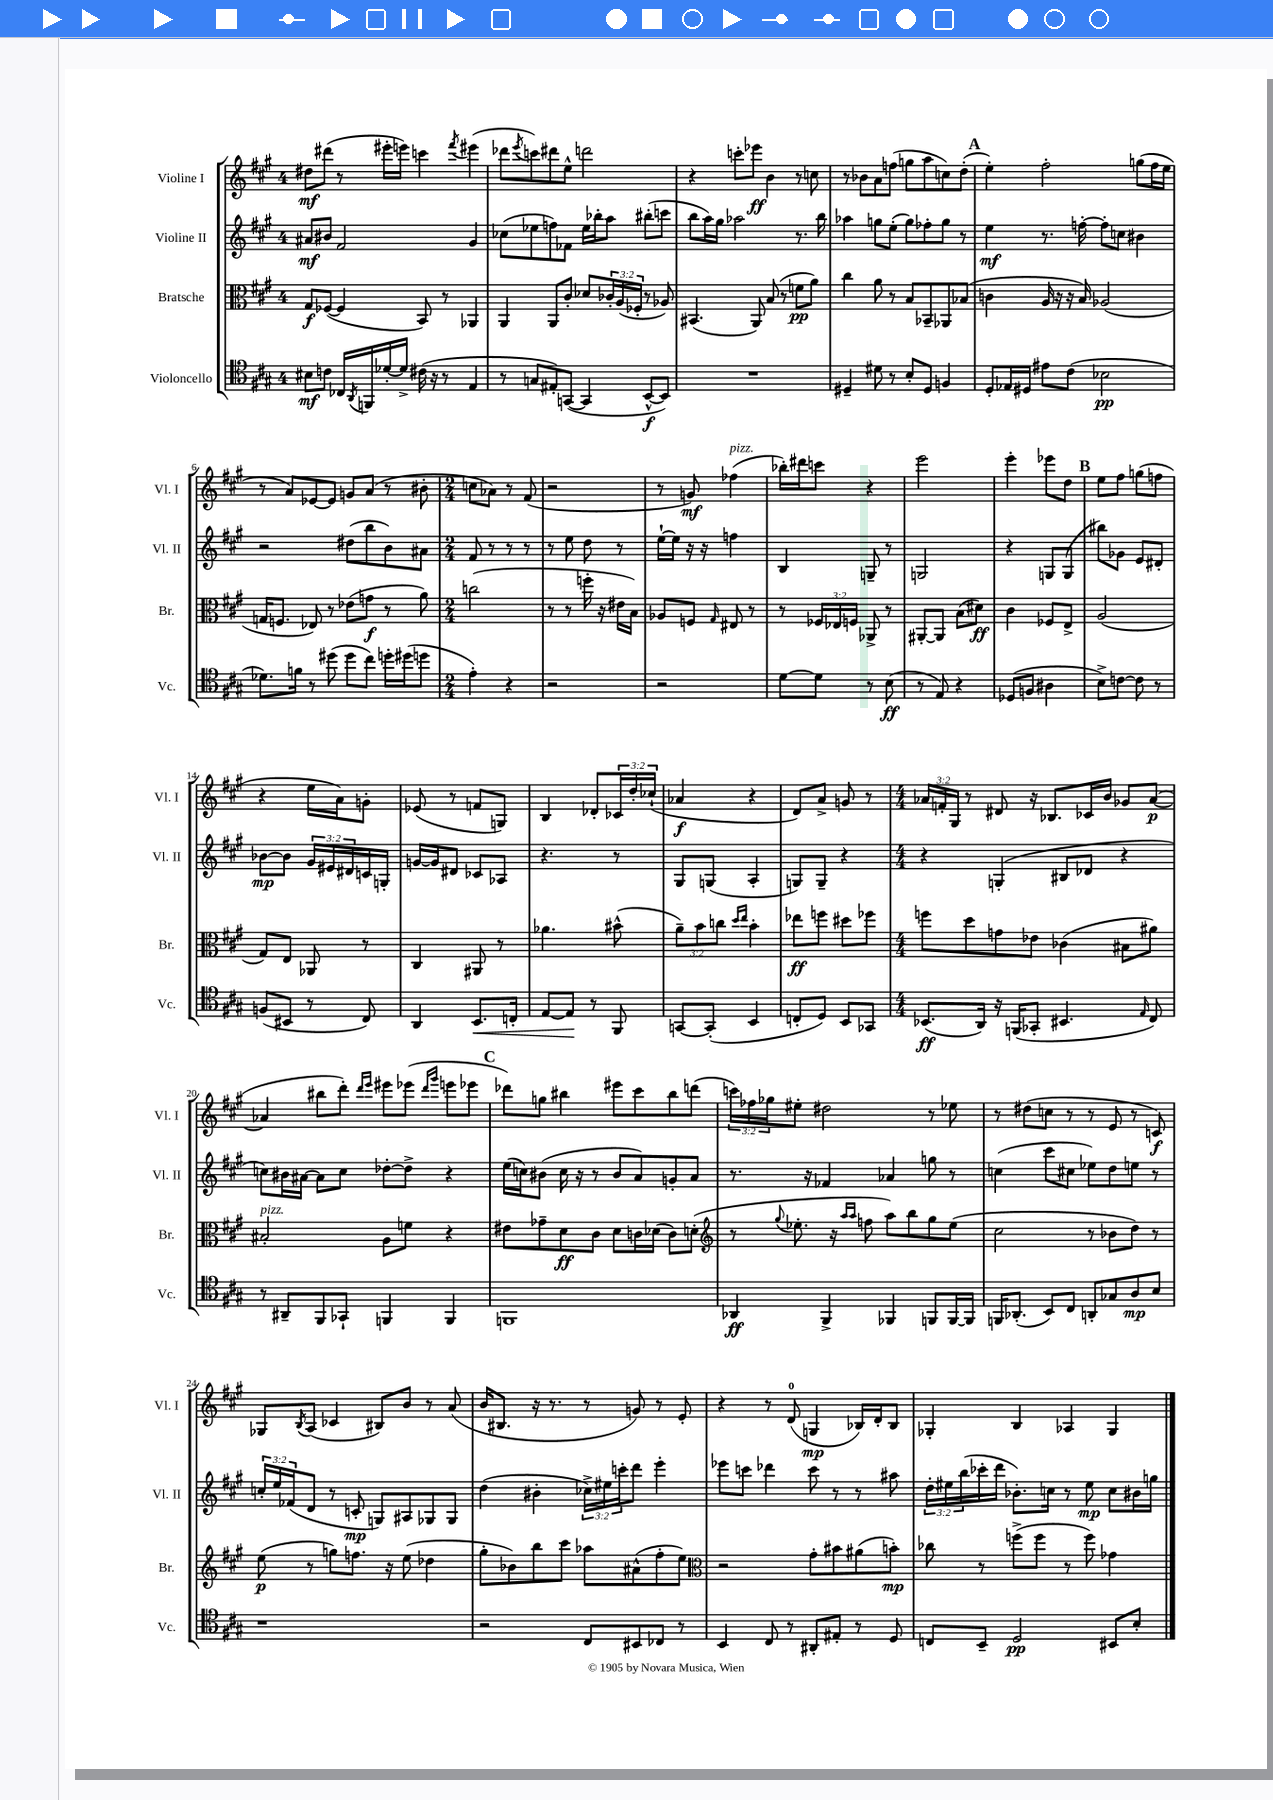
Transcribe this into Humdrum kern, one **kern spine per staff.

**kern	**dynam	**kern	**dynam	**kern	**dynam	**kern	**dynam
*part4	*part4	*part3	*part3	*part2	*part2	*part1	*part1
*staff4	*staff4	*staff3	*staff3	*staff2	*staff2	*staff1	*staff1
*I"Violoncello	*	*I"Bratsche	*	*I"Violine II	*	*I"Violine I	*
*I'Vc.	*	*I'Br.	*	*I'Vl. II	*	*I'Vl. I	*
*clefC4	*	*clefC3	*	*clefG2	*	*clefG2	*
*k[f#c#g#]	*	*k[f#c#g#]	*	*k[f#c#g#]	*	*k[f#c#g#]	*
*M4/4	*	*M4/4	*	*M4/4	*	*M4/4	*
=1	=1	=1	=1	=1	=1	=1	=1
8B#X\L	mf	8G#/L	f	8a#X/L	mf	8dd#X\L	mf
8cn\J	.	([8F-X/J	.	8b#X/J	.	(8ddd#X\J	.
16C-X/LL	.	4F-/]	.	2f#/	.	8r	.
8qAA/	.	.	.	.	.	.	.
16FFn/	.	.	.	.	.	.	.
[16d-X'/	.	.	.	.	.	16eee#X'\LL	.
16d-^/JJ]	.	.	.	.	.	16eeen\JJ)	.
(16c#X\	.	8BB/)	.	.	.	4cccn\	.
16r	.	.	.	.	.	.	.
8r	.	8r	.	.	.	.	.
.	.	.	.	.	.	8qfff#/	.
4E/	.	4AA-X/	.	4g#/	.	(4eee#X\	.
=2	=2	=2	=2	=2	=2	=2	=2
8r	.	4AA/	.	(8cc-X\L	.	8ddd-X\L	.
.	.	.	.	.	.	8qeee/	.
8Gn/L	.	.	.	8ee-X\	.	8cccn\)	.
8E#X'/)	.	8AA/L	.	8ffn\)	.	8ddd#X\	.
([8GGn/J	.	8c#'/J	.	8f-X\J	.	8ee^^\J	.
4GG/]	.	8d-X/L	.	16ee-\LL	.	2dddn\	.
.	.	.	.	16bb-X'\J	.	.	.
.	.	24c-X'/L	.	8aa\J	.	.	.
.	.	(24A/	.	.	.	.	.
.	.	24F-X'/JJ	.	.	.	.	.
[8BB^^/L	f	8r	.	(8bb#X'\L	.	.	.
8BB/J])	.	8A-X/)	.	8cccn\J	.	.	.
=3	=3	=3	=3	=3	=3	=3	=3
1r	.	(4.BB#X/	.	8bb\L	.	4r	.
.	.	.	.	16aa\L)	.	.	.
.	.	.	.	16gg#\JJ	.	.	.
.	.	.	.	2aa-X\	.	8cccn'\L	.
.	.	8AA/)	.	.	.	8eee-X\J	ff
.	.	(8B/	.	.	.	4b\	.
.	.	8r	.	.	.	.	.
.	.	8fn\L	pp	8.r	.	8r	.
.	.	8a\J)	.	.	.	8ccn\	.
.	.	.	.	16bb\	.	.	.
=4	=4	=4	=4	=4	=4	=4	=4
4D#X~/	.	4cc#\	.	4aa-X\	.	8r	.
.	.	.	.	.	.	8b-X\L	.
8d#X\	.	8a\	.	8ggn\L	.	8a\	.
8r	.	8r	.	(8ee'\J	.	(8ffn\J	.
8B'/L	.	8B/L	.	8gg\L)	.	8ggn\L	.
8D#/J	.	8BB-X~/	.	8ff-X'\	.	8aa\	.
4Fn/	.	8AA-X/	.	8gg\J	.	8ccn\)	.
.	.	(8B-X/J	.	8r	.	(8dd'\J	.
!!LO:REH:place=s1:t=A
=5	=5	=5	=5	=5	=5	=5	=5
8D'/L	.	4cn\	.	4ee\	mf	4ee'\)	.
16E-X/L	.	.	.	.	.	.	.
16D#X/JJ	.	.	.	.	.	.	.
8e#X\L	.	16A/	.	8.r	.	2ff#'\	.
.	.	16r	.	.	.	.	.
(8c#\J	.	16r	.	.	.	.	.
.	.	16B/)	.	[16ffn'\	.	.	.
2B-X\	pp	(2A-X/	.	8ff'\L]	.	.	.
.	.	.	.	8ccn\J	.	.	.
.	.	.	.	4b#X\	.	(8ggn\L	.
.	.	.	.	.	.	16ff#\L	.
.	.	.	.	.	.	16ee\JJ	.
!!LO:LB:g=z
=6	=6	=6	=6	=6	=6	=6	=6
8.d-X\L)	.	16Gn/KL	.	2r	.	8r	.
.	.	8.Fn/J	.	.	.	.	.
.	.	.	.	.	.	8a/L)	.
16fn\Jk	.	.	.	.	.	.	.
8r	.	8E-X/)	.	.	.	[8e-X/	.
(8dd#X\	.	8r	.	.	.	8e-/J]	.
8dd#\L	.	(8e-X\L	.	(8dd#X\L	.	8gn/L	.
8cc#\J)	.	8gn\J	f	8bb\	.	(8a/J	.
16ddn'\LL	.	8r	.	8b\)	.	8r	.
(16dd#X\J	.	.	.	.	.	.	.
8ddn\J	.	8a\)	.	8a#X\J	.	8b#X'\	.
=7	=7	=7	=7	=7	=7	=7	=7
*M2/4	*	*M2/4	*	*M2/4	*	*M2/4	*
4e'\)	.	(2ccn\	.	8f#/	.	8ccn\L	.
.	.	.	.	8r	.	8a-X\J)	.
4r	.	.	.	8r	.	8r	.
.	.	.	.	8r	.	(8f#/	.
=8	=8	=8	=8	=8	=8	=8	=8
2r	.	8r	.	8r	.	2r	.
.	.	8r	.	8ee\	.	.	.
.	.	16ffn'\	.	8dd\	.	.	.
.	.	16r	.	.	.	.	.
.	.	16e#X\LL	.	8r	.	.	.
.	.	16B\JJ)	.	.	.	.	.
=9	=9	=9	=9	=9	=9	=9	=9
2r	.	8A-X/L	.	[16ee`\LL	.	8r	.
.	.	.	.	16ee\JJ]	.	.	.
.	.	8Fn/J	.	16r	.	8gn/)	mf
.	.	.	.	16r	.	.	.
.	.	16qqG#/	.	.	.	.	.
!	!	!	!	!	!	!LO:TX:a:i:t=pizz.	!
.	.	8E#X/	.	4ffn\	.	(4ff-X\	.
.	.	8r	.	.	.	.	.
=10	=10	=10	=10	=10	=10	=10	=10
[8d\L	.	8r	.	4B/	.	16bb-X'\LL)	.
.	.	.	.	.	.	16ddd#X\J	.
8d\J]	.	24F-X/LL	.	.	.	8cccn\J	.
.	.	24E-X/	.	.	.	.	.
.	.	24Fn/JJ	.	.	.	.	.
8r	.	8AA-X^/	.	8Gn~/	.	4r	.
(8B\	ff	8r	.	8r	.	.	.
=11	=11	=11	=11	=11	=11	=11	=11
8r	.	[8AA#X'/L	.	2Gn/	.	2eee\	.
8E/)	.	8AA#/J]	.	.	.	.	.
4r	.	(8B\L	.	.	.	.	.
.	.	8d#X\J)	ff	.	.	.	.
=12	=12	=12	=12	=12	=12	=12	=12
(8D-X/L	.	4c#\	.	4r	.	4eee'\	.
8Fn/J	.	.	.	.	.	.	.
4A#X\	.	8F-X/L	.	8Gn/L	.	8eee-X\L	.
.	.	8E^/J	.	(8G/J	.	8dd\J	.
!!LO:REH:place=s1:t=B
=13	=13	=13	=13	=13	=13	=13	=13
8B^\L)	.	(2A/	.	8bb#X\L)	.	8ee\L	.
[8cn\J	.	.	.	8g-X\J	.	8ff#\J	.
8c\]	.	.	.	8e/L	.	(8ggn\L	.
8r	.	.	.	8d#X'/J	.	8ffn\J	.
!!LO:LB:g=z
=14	=14	=14	=14	=14	=14	=14	=14
(8Fn/L	.	8G#/L)	.	[8b-X\L	mp	4r	.
8BB#X/J	.	8E/J	.	8b-\J]	.	.	.
8r	.	8AA-X/	.	24g#/LL	.	16ee\LL	.
.	.	.	.	24e#X/	.	.	.
.	.	.	.	.	.	16a\J)	.
.	.	.	.	24d#X/	.	.	.
8C#/)	.	8r	.	16cn/	.	8gn'\J	.
.	.	.	.	16Gn'/JJ	.	.	.
=15	=15	=15	=15	=15	=15	=15	=15
4AA/	.	4C#/	.	[16gn/LL	.	(8e-X/	.
.	.	.	.	16g/J]	.	.	.
.	.	.	.	8d#X/J	.	8r	.
!	!LO:HP:b	!	!	!	!	!	!
8.BB/L	<	8AA#X/	.	8c-X/L	.	8fn/L	.
.	.	8r	.	8A-X/J	.	8Gn/J)	.
16Cn'/Jk	.	.	.	.	.	.	.
=16	=16	=16	=16	=16	=16	=16	=16
[8E/L	.	4.a-X\	.	4.r	.	4B/	.
8E/J]	.	.	.	.	.	.	.
8r	[	.	.	.	.	8d-X'/L	.
8FF#/	.	(8b#X^^\	.	8r	.	24c-X/L	.
.	.	.	.	.	.	24dd'/	.
.	.	.	.	.	.	(24cc-X`/JJ	.
=17	=17	=17	=17	=17	=17	=17	=17
[8GGn/L	.	12a~\L)	.	8G#/L	.	4a-X/	f
.	.	12b\	.	.	.	.	.
(8GG'/J]	.	.	.	(8Gn/J	.	.	.
.	.	12ccn\J	.	.	.	.	.
.	.	16qqdd/LL	.	.	.	.	.
.	.	16qqee/JJ	.	.	.	.	.
4BB/	.	4b'\	.	4A'/	.	4r	.
=18	=18	=18	=18	=18	=18	=18	=18
8Cn'/L	.	8ee-X\L	ff	8Gn/L)	.	8d/L)	.
8D/J)	.	8ffn\J	.	8G~/J	.	8a^/J	.
8BB/L	.	8dd#X\L	.	4r	.	8gn/	.
8GG-X/J	.	8ff-X\J	.	.	.	8r	.
=19	=19	=19	=19	=19	=19	=19	=19
*M4/4	*	*M4/4	*	*M4/4	*	*M4/4	*
(8.BB-X/L	ff	8ffn\L	.	4r	.	24a-X/LL	.
.	.	.	.	.	.	24fn'/	.
.	.	.	.	.	.	24G#/JJ	.
.	.	8dd\	.	.	.	8r	.
16AA/Jk)	.	.	.	.	.	.	.
16r	.	8gn\	.	(4Gn'/	.	8d#X/	.
(16FFn/KL	.	.	.	.	.	.	.
8GG-X'/J	.	8e-X\J	.	.	.	16r	.
.	.	.	.	.	.	8.B-X/L	.
4.BB#X/	.	(4c-X\	.	8B#X/L	.	.	.
.	.	.	.	8d-X/J	.	16c-X/L	.
.	.	.	.	.	.	16b/JJ	.
.	.	8B#X\L	.	4r	.	8g-X/L	.
16qqE/	.	.	.	.	.	.	.
8C#/)	.	8a#X\J)	.	.	.	([8a-/J	p
!!LO:LB:g=z
=20	=20	=20	=20	=20	=20	=20	=20
!	!	!LO:TX:a:i:t=pizz.	!	!	!	!	!
8r	.	2B#X'/	.	8ccn\L)	.	4a-X/]	.
8AA#X~/L	.	.	.	16b#X\L	.	.	.
.	.	.	.	[16a#X\JJ	.	.	.
8FF#/	.	.	.	8a#\L]	.	8bb#X\L	.
8GG-X`/J	.	.	.	8cc\J	.	8ddd'\J)	.
.	.	.	.	.	.	16qqddd/LL	.
.	.	.	.	.	.	16qqeee/JJ	.
4FFn/	.	8A\L	.	[8dd-X'\L	.	8eee#X\L	.
.	.	8fn\J	.	8dd-^\J]	.	(8eee-X\J	.
.	.	.	.	.	.	16qqddd/LL	.
.	.	.	.	.	.	16qqggg#/JJ	.
4FF/	.	4r	.	4r	.	8eeen\L	.
.	.	.	.	.	.	8eee-X\J	.
!!LO:REH:place=s1:t=C
=21	=21	=21	=21	=21	=21	=21	=21
1FFn	.	8e#X\L	.	(16ee\LL	.	8ddd-X\L)	.
.	.	.	.	16ccn\J)	.	.	.
.	.	8g-X~\	.	(8b#X\J	.	8ggn\J	.
.	.	8d\	ff	16cc\	.	4bb#X\	.
.	.	.	.	16r	.	.	.
.	.	8c#\J	.	8r	.	.	.
.	.	8d\L	.	8b#/L	.	8eee#X\L	.
.	.	16cn\L	.	8a/)	.	8ccc#\	.
.	.	(16d-X\JJ	.	.	.	.	.
.	.	8c\L)	.	8gn'/	.	8bb#\	.
.	.	(8dn'\J	.	8a/J	.	(8dddn\J	.
=22	=22	=22	=22	=22	=22	=22	=22
*	*	*clefG2	*	*	*	*	*
4AA-X/	ff	8r	.	8.r	.	24cccn\LL)	.
.	.	.	.	.	.	24ff-X\	.
.	.	.	.	.	.	24gg-X\J	.
.	.	8qqgg#/	.	.	.	.	.
.	.	8.ee-X'\	.	.	.	8ee#X'\J	.
.	.	.	.	16r	.	.	.
4FF#^/	.	.	.	4f-X/	.	2dd#X\	.
.	.	16r	.	.	.	.	.
.	.	16qqaa/LL	.	.	.	.	.
.	.	16qqaa/JJ	.	.	.	.	.
.	.	8ffn\	.	.	.	.	.
4FF-X/	.	8aa\L)	.	4a-X/	.	.	.
.	.	8bb\	.	.	.	.	.
8FFn/L	.	8gg#\	.	8ggn\	.	8r	.
[16FF/L	.	(8ee-\J	.	8r	.	8ee-X\	.
16FF/JJ]	.	.	.	.	.	.	.
=23	=23	=23	=23	=23	=23	=23	=23
16FFn/KL	.	2cc#\	.	(4ccn\	.	8r	.
(8.AA-X'/J	.	.	.	.	.	.	.
.	.	.	.	.	.	(8dd#X\L	.
8BB/L)	.	.	.	8ccc#\L	.	8ccn\J	.
8C#/J	.	.	.	8cc#X\J	.	8r	.
8AAn'/L	.	8r	.	8ee-X\L)	.	8r	.
8G-X/	.	8b-X\L	.	8dd\	.	8e/	.
8A/	mp	8dd\J)	.	8een\J	.	8r	.
8B/J	.	8r	.	8r	.	8cn/)	f
!!LO:LB:g=z
=24	=24	=24	=24	=24	=24	=24	=24
1r	.	(8ee\	p	24ccn'/LL	.	8G-X/L	.
.	.	.	.	24ee/	.	.	.
.	.	.	.	(24f-X/J	.	.	.
.	.	.	.	.	.	8qB/	.
.	.	8r	.	8d/J	.	(8A/J	.
.	.	8ggn\L)	.	8r	.	4c-X/	.
.	.	8.ffn\J	.	8cn'/	mp	.	.
.	.	.	.	8Gn/L)	.	8B#X/L)	.
.	.	16r	.	.	.	.	.
.	.	(8ee\	.	8A#X/	.	8b/J	.
.	.	4dd-X\	.	8G-X/	.	8r	.
.	.	.	.	8G-/J	.	(8a/	.
=25	=25	=25	=25	=25	=25	=25	=25
2r	.	8gg#'\L	.	(4dd\	.	16b/KL	.
.	.	.	.	.	.	8.B#X/J	.
.	.	8b-X\)	.	.	.	.	.
.	.	8bb\	.	4b#X'\	.	16r	.
.	.	.	.	.	.	8.r	.
.	.	8ccc#\J	.	.	.	.	.
8C#/L	.	8aa-X\L	.	24cc-X^\LL)	.	8r	.
.	.	.	.	24ee#X\	.	.	.
.	.	.	.	24cccn'\J	.	.	.
8BB#X/	.	(8a#X^^\	.	8ddd\J	.	8gn/)	.
8C-X/J	.	8ff#'\	.	4eee'\	.	8r	.
8r	.	8ee\J)	.	.	.	8e'/	.
=26	=26	=26	=26	=26	=26	=26	=26
*	*	*clefC3	*	*	*	*	*
4BB/	.	2r	.	8eee-X\L	.	4r	.
.	.	.	.	8cccn\J	.	.	.
8C#/	.	.	.	4ddd-X\	.	8r	.
8r	.	.	.	.	.	(8d/	.
8AA#X'/L	.	8g#'\L	.	8ccc\	.	4Gn/	mp
8E#X'/J	.	8b#X\	.	8r	.	.	.
8r	.	(8a#X\	.	8r	.	16B-X/LL)	.
.	.	.	.	.	.	16d'/J	.
8D/	.	8bn'\J)	mp	8aa#X\	.	8B-/J	.
=27	=27	=27	=27	=27	=27	=27	=27
8Cn/L	.	8cc-X\	.	24dd'\LL	.	4G-X'/	.
.	.	.	.	24ee#X\	.	.	.
.	.	.	.	(24bb\	.	.	.
8BB~/J	.	8r	.	16ccc-X'\	.	.	.
.	.	.	.	16ddd\JJ	.	.	.
2D/	pp	(8ffn^\L	.	8.b-X'\L)	.	4B/	.
.	.	8ff\J	.	.	.	.	.
.	.	.	.	16ccn\Jk	.	.	.
.	.	8r	.	8r	.	4A-X/	.
.	.	8ff\)	.	8ee#\	mp	.	.
8BB#X/L	.	4g-X\	.	8cc\L	.	4G-/	.
8B'/J	.	.	.	16b#X\L	.	.	.
.	.	.	.	16ggn\JJ	.	.	.
==	==	==	==	==	==	==	==
*-	*-	*-	*-	*-	*-	*-	*-
